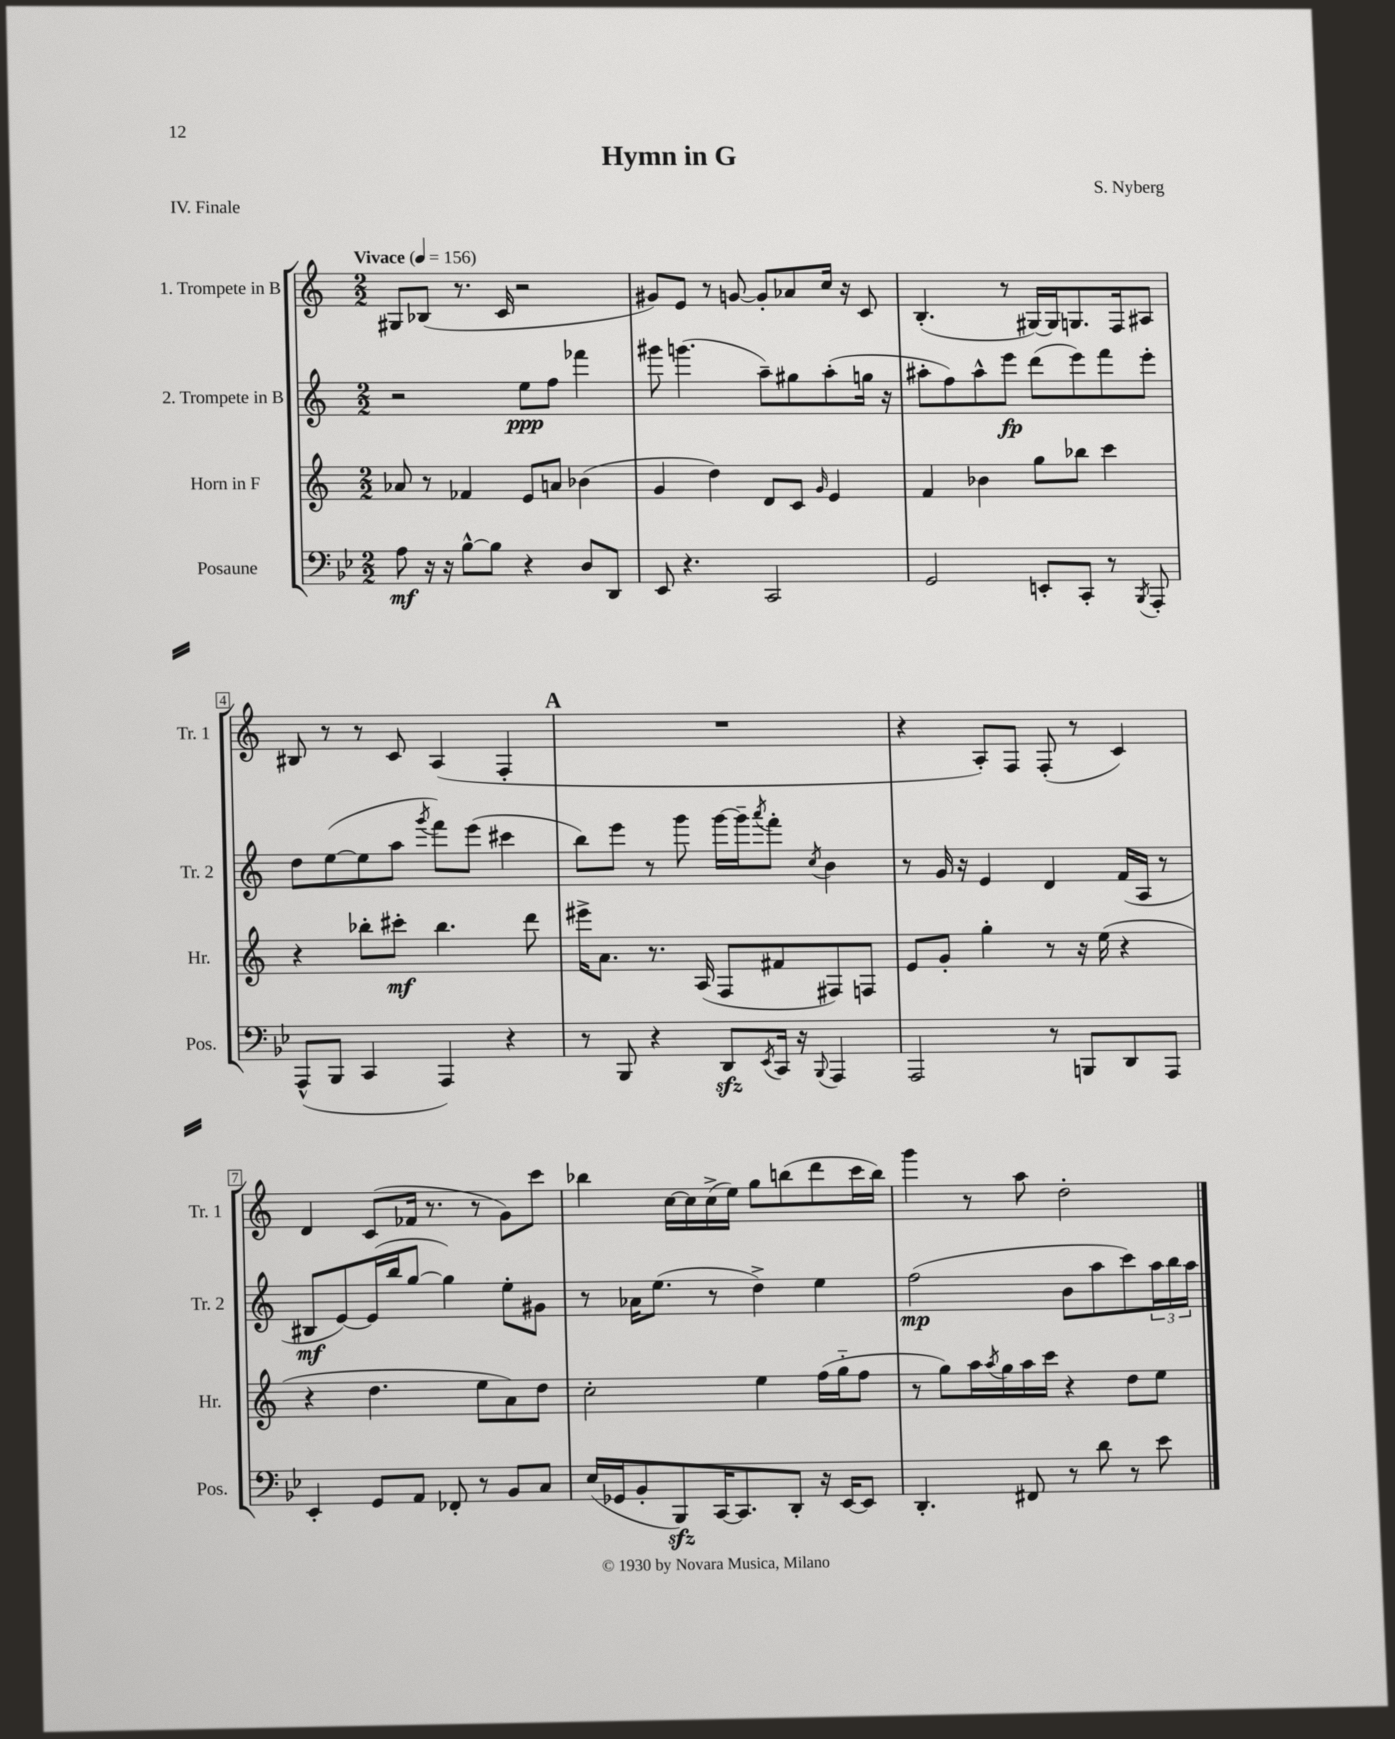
\header { title = "Hymn in G" composer = "S. Nyberg" piece = "IV. Finale" }
<<
\new StaffGroup <<
\new Staff = "s0" \with { instrumentName = "1. Trompete in B" shortInstrumentName = "Tr. 1" } {
    \clef treble \key c \major \numericTimeSignature \time 2/2 \tempo "Vivace" 4 = 156
    gis8 bes8( r8. c'16 r2 |
    gis'8) e'8 r8 g'8~ g'8-. aes'8 c''16 r16 c'8 |
    b4.-.( r8 gis16~) gis16 g8. f16 ais8 |
    bis8 r8 r8 c'8 a4( f4-. |
    \mark \markup { \bold "A" } R1 |
    r4 a8-.) f8 f8-.( r8 c'4) |
    d'4 c'8( fes'16 r8. r8 g'8) c'''8 |
    bes''4 c''16~ c''16 c''16->( e''16) g''8 b''8( d'''8 c'''16 b''16) |
    g'''4 r8 a''8 d''2-. \bar "|." |
}
\new Staff = "s1" \with { instrumentName = "2. Trompete in B" shortInstrumentName = "Tr. 2" } {
    \clef treble \key c \major \numericTimeSignature \time 2/2
    r2 e''8\ppp f''8 fes'''4 |
    gis'''8 g'''4.( a''8--) gis''8 a''8-.( g''16 r16 |
    ais''8-. f''8) ais''8-^ e'''8\fp d'''8( e'''8) f'''8 e'''8-. |
    d''8 e''8~( e''8 a''8 \acciaccatura { g'''8 } f'''8) e'''8( cis'''4 |
    \mark \markup { \bold "A" } b''8) e'''8 r8 g'''8 g'''16~ g'''16-- \acciaccatura { a'''8 } f'''8-. \acciaccatura { c''8 } b'4 |
    r8 g'16 r16 e'4 d'4 f'16( a16 r8 |
    bis8\mf e'8~) e'16( b''16 g''8~ g''4) e''8-. gis'8 |
    r8 aes'16 e''8.( r8 d''4->) e''4 |
    f''2\mp( b'8 a''8 c'''8) \tuplet 3/2 { a''16 b''16 a''16 } \bar "|." |
}
\new Staff = "s2" \with { instrumentName = "Horn in F" shortInstrumentName = "Hr." } {
    \clef treble \key c \major \numericTimeSignature \time 2/2
    aes'8 r8 fes'4 e'8 a'8 bes'4( |
    g'4 d''4) d'8 c'8 \grace { g'16 } e'4 |
    f'4 bes'4 g''8 bes''8 c'''4 |
    r4 bes''8-. cis'''8-.\mf bes''4. d'''8 |
    \mark \markup { \bold "A" } eis'''16-> a'8. r8. a16( f8 fis'8 fis8) f8 |
    e'8 g'8-. g''4-. r8 r16 e''16( r4 |
    r4 d''4. e''8 a'8) d''8 |
    c''2-. e''4 f''16( g''16-_ f''8 |
    r8 g''8) a''16 \acciaccatura { a''8 } g''16 a''16 c'''16 r4 d''8 e''8 \bar "|." |
}
\new Staff = "s3" \with { instrumentName = "Posaune" shortInstrumentName = "Pos." } {
    \clef bass \key bes \major \numericTimeSignature \time 2/2
    a8\mf r16 r16 bes8~-^ bes8 r4 d8 d,8 |
    ees,8 r4. c,2 |
    g,2 e,8-. c,8-. r8 \acciaccatura { bes,,8 } a,,8-. |
    a,,8-^( bes,,8 c,4 a,,4) r4 |
    \mark \markup { \bold "A" } r8 bes,,8 r4 d,8\sfz \acciaccatura { ees,8 } c,16 r16 \appoggiatura { bes,,8 } a,,4 |
    a,,2 r8 b,,8 d,8 a,,8 |
    ees,4-. g,8 a,8 fes,8-. r8 bes,8 c8 |
    ees16( ges,16 bes,8-. bes,,8\sfz) c,16~ c,8. d,8-. r16 ees,16~ ees,8 |
    d,4.-. fis,8 r8 d'8 r8 ees'8 \bar "|." |
}
>>
>>
\layout { \context { \Score \override BarNumber.stencil = #(make-stencil-boxer 0.1 0.3 ly:text-interface::print) } }
